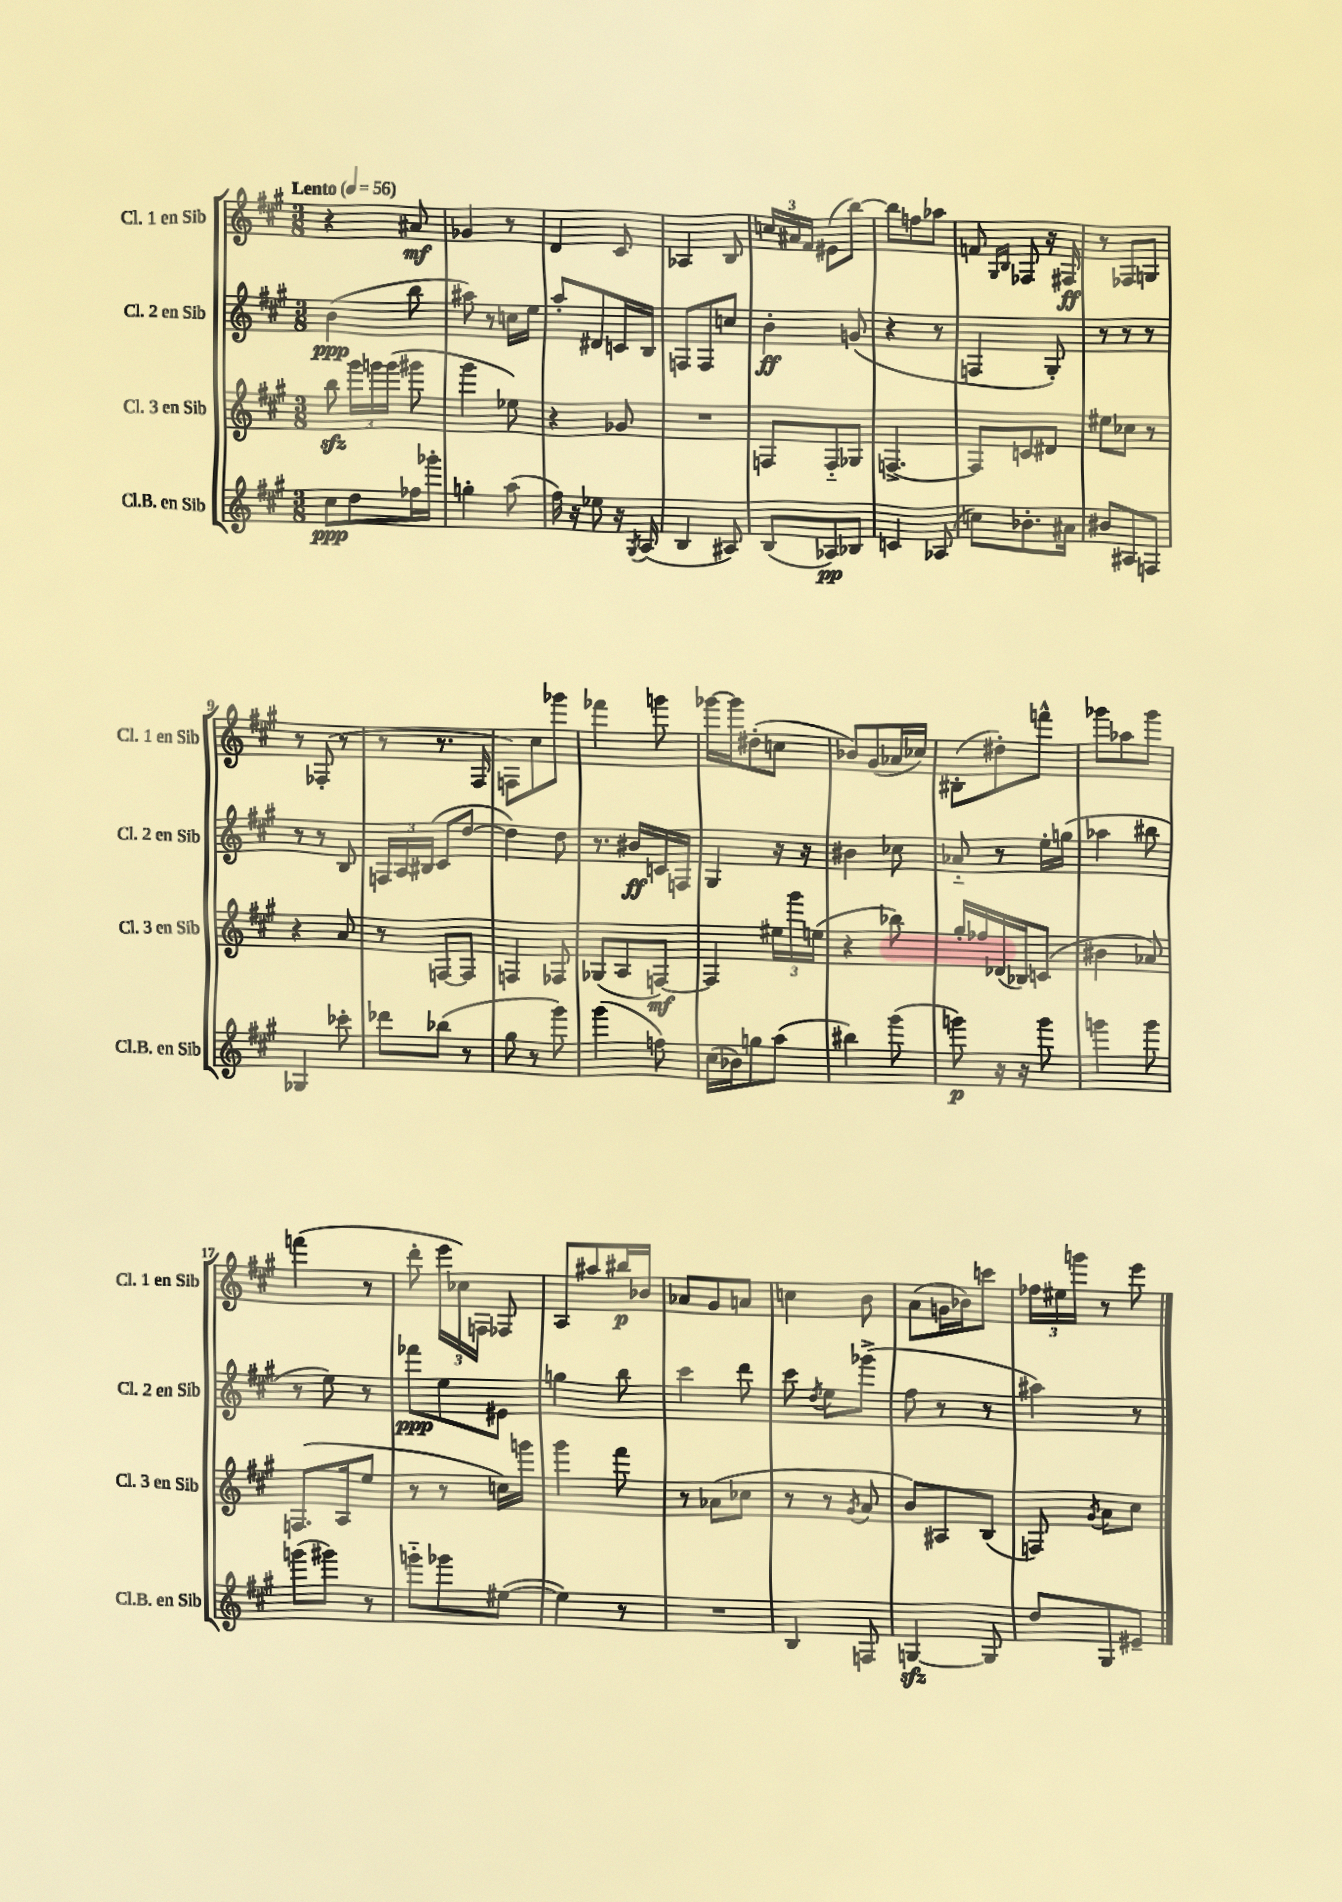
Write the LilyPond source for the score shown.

<<
\new StaffGroup <<
\new Staff = "s0" \with { instrumentName = "Cl. 1 en Sib" shortInstrumentName = "Cl. 1 en Sib" } {
    \clef treble \key a \major \numericTimeSignature \time 3/8 \tempo "Lento" 4 = 56
    \autoBeamOff r4 ais'8\mf |
    ges'4 r8 |
    d'4 cis'8 |
    aes4 b8 |
    \tuplet 3/2 { c''16[ ais'16 fis'16] } eis'8[( b''8]~) |
    b''8[ f''8 aes''8] |
    f'8 \grace { gis16[ b16] } fes8 r16 fis16\ff |
    r8 fes8[ g8] |
    r8 fes8-.( r8 |
    r8 r8. fis16 |
    f8[) cis''8 ges'''8] |
    fes'''4 g'''8 |
    ges'''16[~ ges'''16 dis''8-.( c''8] |
    bes'8[) gis'8( aes'16 ces''16]) |
    bis8[-.( dis''8-.) f'''8]-^ |
    ges'''8[ aes''8 ges'''8] |
    f'''4( r8 |
    d'''8-. \tuplet 3/2 { e'''16[ ces''16) f16] } fes8 |
    a8[ ais''8 bis''16\p bes'16] |
    aes'8[ gis'8 a'8] |
    c''4 b'8 |
    a'8[( g'16 bes'16) c'''8] |
    \tuplet 3/2 { fes''16[ eis''16 g'''16] } r8 e'''8 \bar "|." |
}
\new Staff = "s1" \with { instrumentName = "Cl. 2 en Sib" shortInstrumentName = "Cl. 2 en Sib" } {
    \clef treble \key a \major \numericTimeSignature \time 3/8
    \autoBeamOff b'4\ppp( b''8 |
    ais''8) r8 c''16[ e''16] |
    a''8[-. dis'8 c'16 b16] |
    f8[ f8 c''8] |
    b'4-.\ff g'8( |
    r4 r8 |
    f4 gis8-.) |
    r8 r8 r8 |
    r8 r8 b8 |
    \tuplet 3/2 { f16[ a16 bis16]( } cis'8[ d''8]~ |
    d''4) d''8 |
    r8. bis'16[\ff c'16 f16] |
    gis4 r16 r16 |
    bis'4 ces''8 |
    aes'8-_ r8 e''16[-. g''16]( |
    aes''4 bis''8 |
    r8 e''8) r8 |
    fes'''8[\ppp e''8 eis'8] |
    g''4 b''8 |
    cis'''4 d'''8 |
    cis'''8 \acciaccatura { d''8 } e''8[ ges'''8]->( |
    fis''8 r8 r8 |
    ais''4) r8 \bar "|." |
}
\new Staff = "s2" \with { instrumentName = "Cl. 3 en Sib" shortInstrumentName = "Cl. 3 en Sib" } {
    \clef treble \key a \major \numericTimeSignature \time 3/8
    \autoBeamOff b''8\sfz \tuplet 3/2 { gis'''16[ g'''16 g'''16]( } gis'''8 |
    gis'''4 ees''8) |
    r4 ges'8 |
    R4. |
    f8[ f8-_ ges8] |
    f4.~-> |
    f8[ c'8 dis'8] |
    eis''8[ ces''8] r8 |
    r4 a'8 |
    r8 f8[~ f8] |
    f4 fes8 |
    ges8[( a8 f8]~\mf) |
    f4 \tuplet 3/2 { eis''16[ gis'''16 e''16]( } |
    r4 bes''8) |
    gis''16[-. fes''16 des'16( bes16) c'8]( |
    bis'4 aes'8) |
    f8.[( a16 e''8] |
    r8 r8 c''16[) g'''16] |
    gis'''4 fis'''8 |
    r8 aes'8[( ces''8] |
    r8 r8 \acciaccatura { gis'8 } a'8 |
    b'8[) ais8 b8]( |
    f8) \acciaccatura { gis'8 } a'8[ cis''8] \bar "|." |
}
\new Staff = "s3" \with { instrumentName = "Cl.B. en Sib" shortInstrumentName = "Cl.B. en Sib" } {
    \clef treble \key a \major \numericTimeSignature \time 3/8
    \autoBeamOff cis''8[\ppp d''8 fes''16 ges'''16]-. |
    g''4-. a''8( |
    fis''16) r16 ees''8 r16 \acciaccatura { gis8 } a16( |
    b4 ais8) |
    b8[( aes8\pp) bes8] |
    c'4 aes8( |
    c''8[) bes'8.-. ais'16] |
    bis'8[ ais8 f8] |
    ges4 ces'''8-. |
    des'''8[ bes''8]( r8 |
    gis''8 r8 gis'''8) |
    gis'''4( f''8) |
    cis''16[( bes'16) g''8 a''8]( |
    bis''4) gis'''8( |
    g'''8\p) r16 r16 g'''8 |
    g'''4 g'''8 |
    g'''8[( gis'''8]) r8 |
    g'''8[-_ ges'''8 eis''8]~( |
    eis''4) r8 |
    R4. |
    b4 f8 |
    g4~\sfz g8 |
    d''8[ gis8 eis'8]-- \bar "|." |
}
>>
>>
